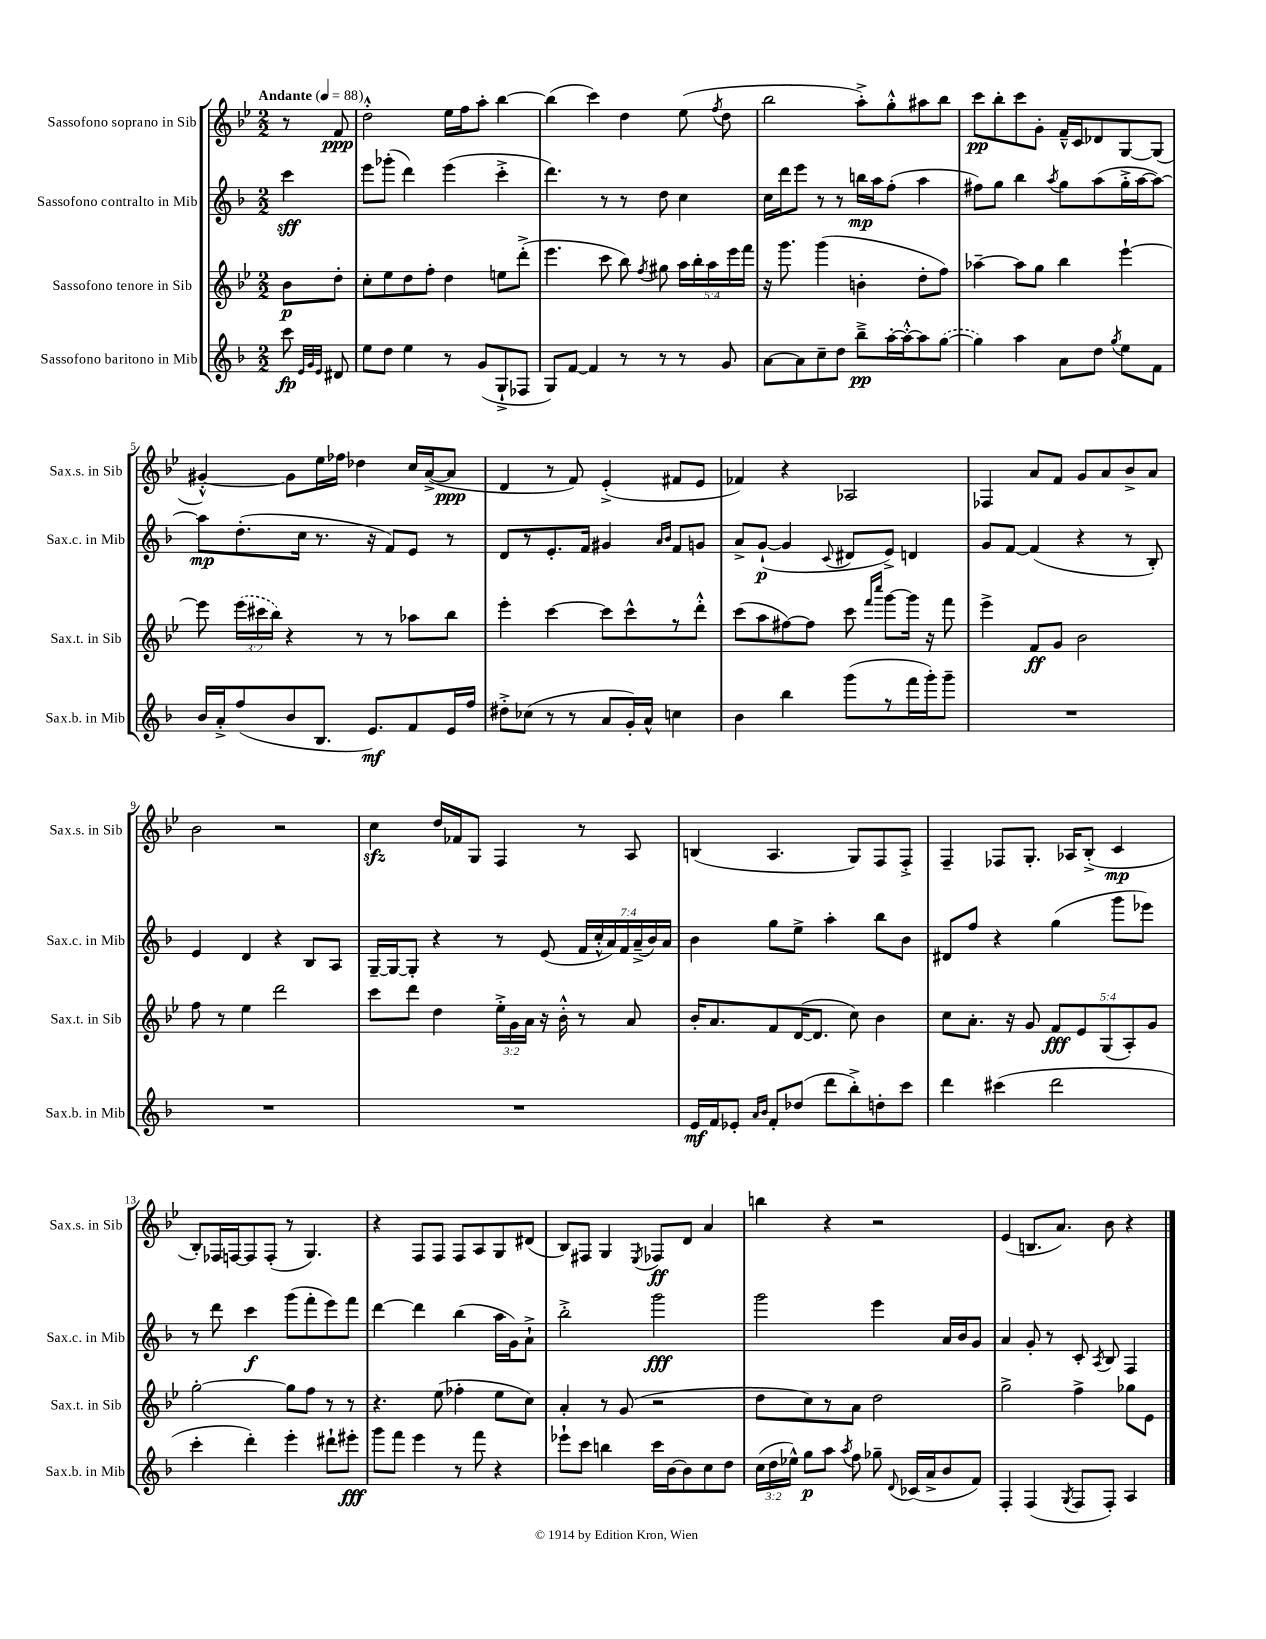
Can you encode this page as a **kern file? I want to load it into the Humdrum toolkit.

**kern	**kern	**kern	**kern
*staff4	*staff3	*staff2	*staff1
*clefG2	*clefG2	*clefG2	*clefG2
*k[b-]	*k[b-e-]	*k[b-]	*k[b-e-]
*M2/2	*M2/2	*M2/2	*M2/2
*MM88	*MM88	*MM88	*MM88
8ccc	8b-	4ccc	8r
32qqe	.	.	.
32qqg	.	.	.
32qqe	.	.	.
8d#	8dd'	.	8f
=	=	=	=
8ee	8cc'	8eee	2dd'^^
8dd	8ee-	(8ggg-'	.
4ee	8dd	4ddd)	.
.	8ff'	.	.
8r	4dd	(4eee	16ee-
.	.	.	16ff
(8g	.	.	8aa'
8G`^	8ee	4ccc'^	[4bb-
8F-	(8ddd'^	.	.
=	=	=	=
8G)	4.eee-	4.ddd)	(4bb-]
[8f	.	.	.
4f]	.	.	4ccc)
.	8ccc	8r	.
8r	8bb-)	8r	4dd
.	8qff	.	.
8r	8gg#	8dd	.
8r	20aa	4cc	(8ee-
.	20bb-'	.	.
.	20aa	.	.
.	.	.	8qff
8g	.	.	8dd
.	20eee-	.	.
.	20fff	.	.
=	=	=	=
[8a	16r	16cc	2bb-
.	8.ggg	16ddd	.
8a]	.	8eee	.
8cc~	(4ggg	8r	.
8dd	.	8r	.
8bb-~^	4b'	16bb	8aa'^)
.	.	16aa	.
[16aa'	.	(8ff'	8gg'^^
16aa'^^_	.	.	.
8aa]	8dd'	4aa	8aa#
([8gg	8ff)	.	8bb-
=	=	=	=
4gg])	[4aa-~	8ff#)	8ccc
.	.	8gg	8bb-'
4aa	8aa-]	4bb-	8ccc
.	8gg	.	8g'
.	.	8qaa	.
8a	4bb-	8gg	16f~^^
.	.	.	16c
8dd	.	(8aa	8d-
8qgg	.	.	.
8ee	[4eee-`	16gg'^	[8G
.	.	[16aa	.
8f	.	8aa_)	(8G]
=	=	=	=
16b-	8eee-]	8aa]	[4g#'^^)
16a'^	.	.	.
(8ff	(24eee-	(8.dd'	.
.	24ccc#	.	.
.	24bb-)	.	.
8b-	4r	.	8g#]
.	.	16cc	.
8.B-	.	8.r	16ee-
.	.	.	16ff-
.	8r	.	4dd-
8.e)	.	16r	.
.	8r	8f)	.
8f	8aa-	8e	16cc
.	.	.	([16a^
16e	8bb-	8r	8a]
16ff	.	.	.
=	=	=	=
8dd#'^	4eee-'	8d	4d
(8cc-	.	8r	.
8r	[4ccc	8.e'	8r
8r	.	.	8f)
.	.	16f	.
8a	8ccc]	4g#	(4e-'^
16g')	8ccc^^	.	.
16a^^	.	.	.
.	.	16qqa	.
.	.	16qqb-	.
4cc	8r	8f	8f#
.	8ddd'^^	8g	8e-
=	=	=	=
4b-	(8ccc	8a^	4f-)
.	8aa	([8g`	.
4bb-	[8ff#)	4g]	4r
.	8ff#]	.	.
.	.	8qqc	.
(8ggg	8ccc	8d#	2A-
.	16qqfff	.	.
.	16qqcccc	.	.
8r	[8ggg	8e^)	.
16fff	16ggg]	4d	.
16ggg')	16r	.	.
8ggg~	8fff	.	.
=	=	=	=
1r	4eee-^	8g	4F-
.	.	[8f	.
.	8f	(4f]	8a
.	8g	.	8f
.	2b-	4r	8g
.	.	.	8a
.	.	8r	8b-^
.	.	8B-')	8a
=	=	=	=
1r	8ff	4e	2b-
.	8r	.	.
.	4ee-	4d	.
.	2ddd	4r	2r
.	.	8B-	.
.	.	8A	.
=	=	=	=
1r	8ccc	[16G~	4cc
.	.	16G_	.
.	8ddd	8G']	.
.	4dd	4r	16dd
.	.	.	16f-
.	.	.	8G
.	24ee-'^	8r	4F
.	24g	.	.
.	24a	.	.
.	16r	(8e	.
.	16b-'^^	.	.
.	8r	28f	8r
.	.	28cc'^^	.
.	.	28a)	.
.	.	28f	.
.	8a	.	8A
.	.	(28a~^	.
.	.	28b-)	.
.	.	28a	.
=	=	=	=
16e	16b-'	4b-	(4B
16f	8.a	.	.
8e-'	.	.	.
16qqa	.	.	.
16qqb-	.	.	.
8f'	8f	8gg	4.A
(8dd-	([16d	8ee^	.
.	8.d]	.	.
8ddd	.	4aa'	.
8bb-'^)	8cc)	.	8G)
8dd'	4b-	8bb-	8F
8ccc	.	8b-	8F'^
=	=	=	=
4ddd	8cc	8d#	4F~
.	8.a'	8ff	.
(4ccc#	.	4r	8F-
.	16r	.	.
.	8g	.	8.G'
2ddd	10f	(4gg	.
.	.	.	16A-
.	10e-	.	.
.	.	.	(8B-'^
.	(10G	.	.
.	.	8ggg	4c
.	10A')	.	.
.	.	8eee-)	.
.	10g	.	.
=	=	=	=
4ccc'	[2gg'	8r	8B-')
.	.	8ddd	16F-
.	.	.	[16F
4ddd')	.	4ccc	8F]
.	.	.	(8F'
4eee'	8gg]	(8ggg	8r
.	8ff	8fff'	4.G)
8ddd#`	8r	8eee)	.
8eee#'	8r	8fff	.
=	=	=	=
8ggg	4.r	[4ddd	4r
8fff	.	.	.
4eee	.	4ddd]	8F
.	(8ee-	.	8F
8r	4ff-'	(4bb-	8F
8fff	.	.	8A
4r	8ee-	16aa	8G
.	.	16g)	.
.	8cc)	8a`^	(8d#
=	=	=	=
8eee-`	4a'	2bb-'^	8B-)
8ccc	.	.	8F#
4bb	8r	.	4G
.	(8g	.	.
.	.	.	8qE-
16ccc	2r	2ggg	8F-
[16b-	.	.	.
8b-]	.	.	8d
8cc	.	.	4a
8dd	.	.	.
=	=	=	=
(24cc	8dd	2ggg	4bb
24dd	.	.	.
24ee-^^)	.	.	.
8gg	8cc)	.	.
8aa	8r	.	4r
8qaa	.	.	.
8ff	8a	.	.
8gg-~	2dd	4eee	2r
8qqd	.	.	.
(16c-	.	.	.
16a^	.	.	.
8b-	.	16a	.
.	.	16b-	.
8f)	.	8g	.
=	=	=	=
4F'	2gg^	4a	(4e-
(4F	.	8g'	8.B
.	.	8r	.
.	.	.	8.a)
8qG	.	.	.
8F	4ff^	8c'	.
.	.	8qA	.
8F')	.	8B-	8b-
4A	8gg-	4F	4r
.	8e-	.	.
==	==	==	==
*-	*-	*-	*-
